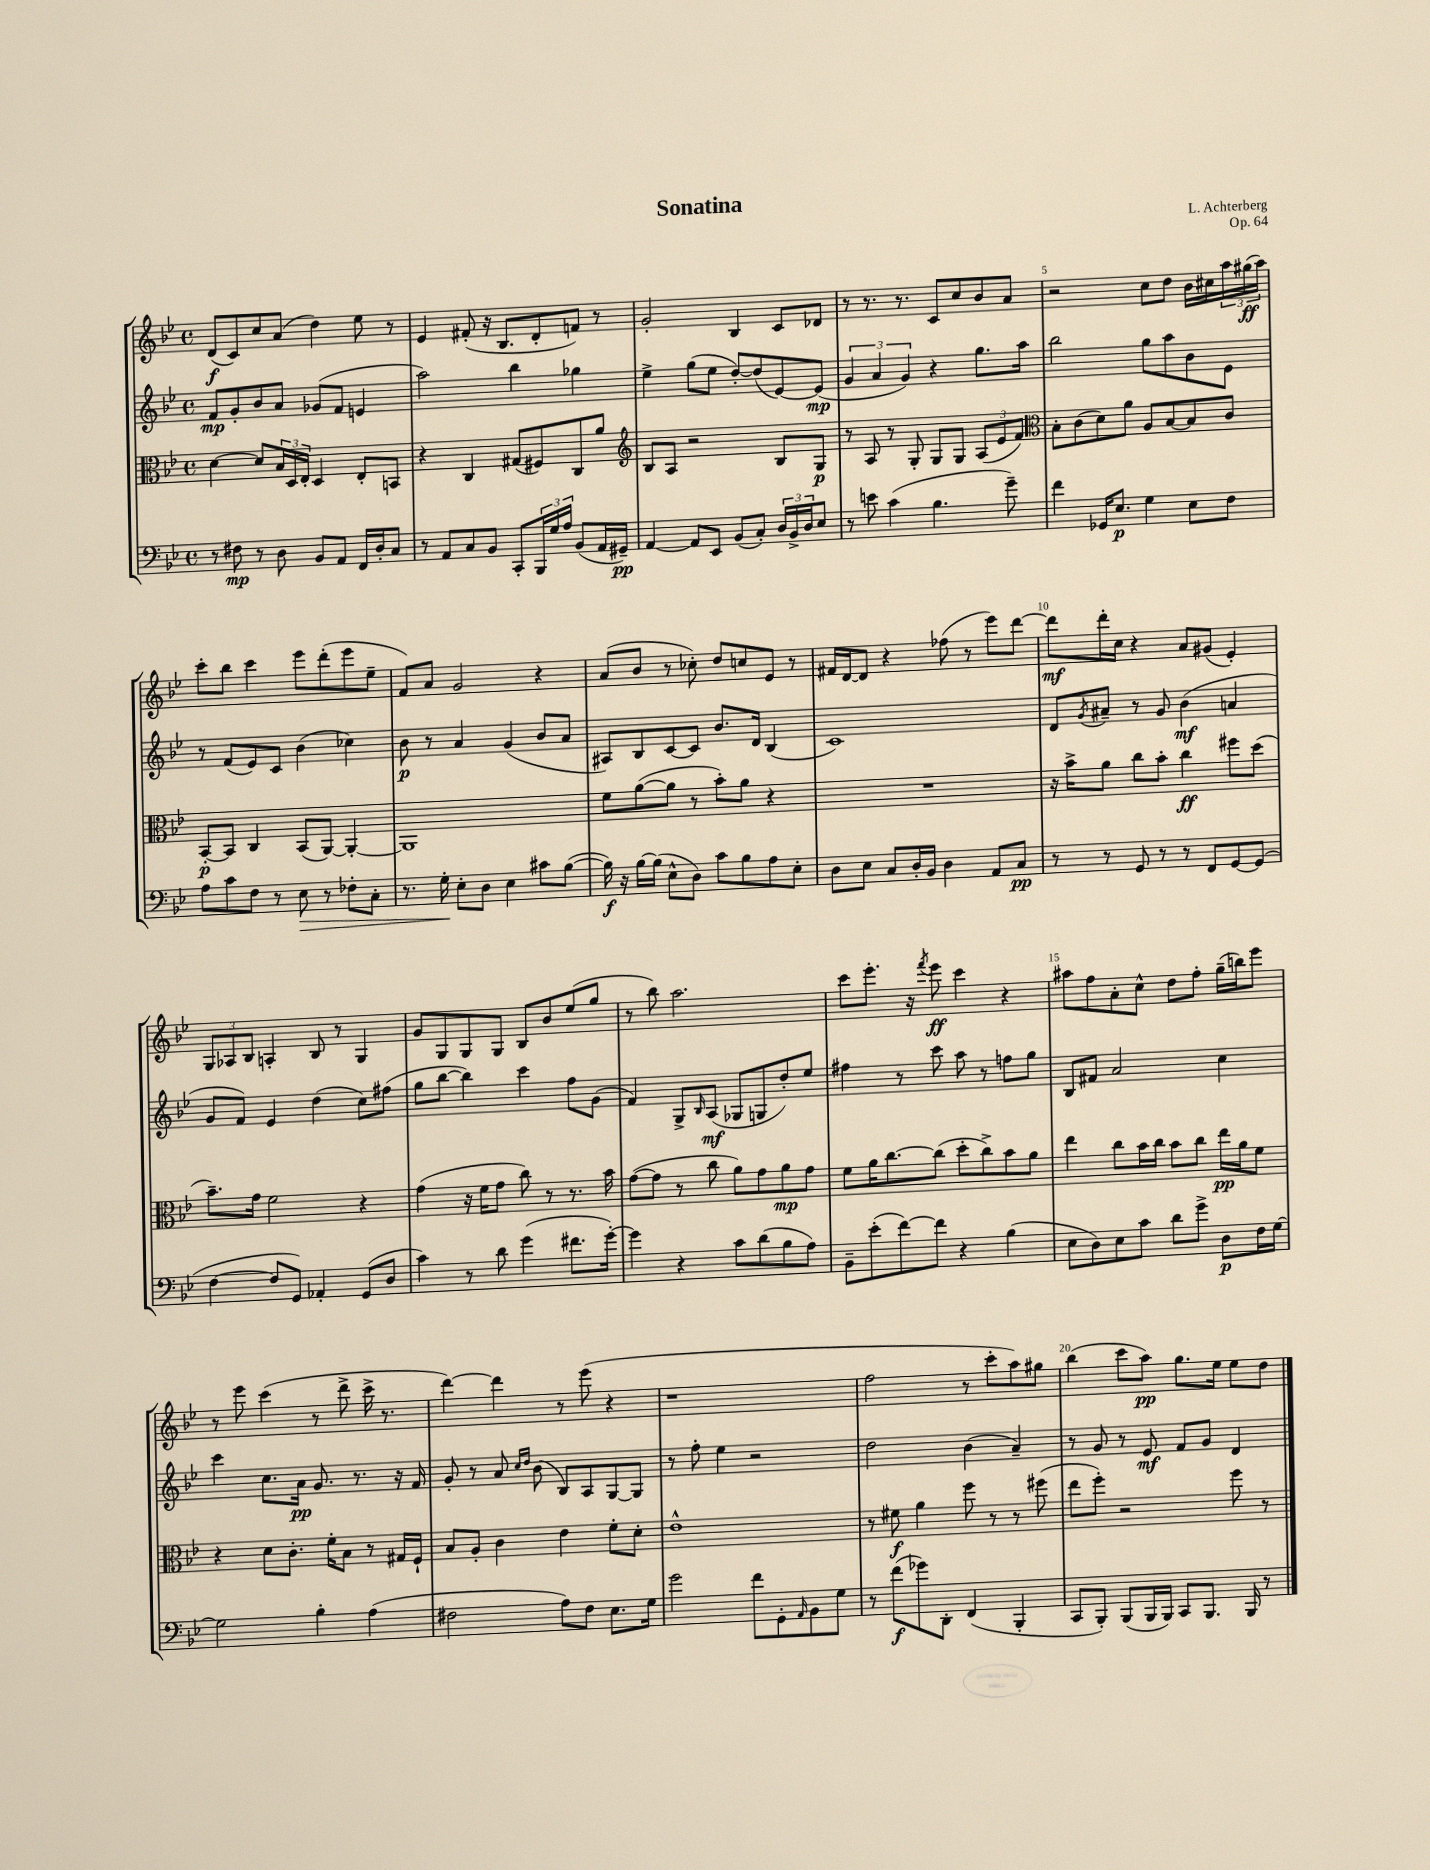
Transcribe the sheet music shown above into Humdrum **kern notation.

**kern	**kern	**kern	**kern
*staff4	*staff3	*staff2	*staff1
*clefF4	*clefC3	*clefG2	*clefG2
*k[b-e-]	*k[b-e-]	*k[b-e-]	*k[b-e-]
*M4/4	*M4/4	*M4/4	*M4/4
*met(c)	*met(c)	*met(c)	*met(c)
8r	[4d	8f	(8d
8F#	.	8g'	8c)
8r	8d]	8b-	8cc
8D	24B-	8a	(8a
.	24D	.	.
.	24E-'	.	.
8BB-	4D	(8g-	4dd)
8AA	.	8f	.
16FF	8E-'	4e	8ee-
16D'	.	.	.
8C	8BB	.	8r
=	=	=	=
8r	4r	2aa)	4e-
8AA	.	.	.
8C	4C	.	(8f#'
8BB-	.	.	16r
.	.	.	8.B-
8CC'	(8G#	4bb-	.
24BBB-	8F#)	.	8d'
24G	.	.	.
24A	.	.	.
(8BB-	8C	4gg-	8f)
16AA	8a	.	8r
16GG#~)	.	.	.
=	=	=	=
*	*clefG2	*	*
[4AA	8B-	4ee-^	2g'
.	8A	.	.
8AA]	2r	(8gg	.
8EE-	.	8ee-	.
(8BB-	.	[8dd')	4B-
8C')	.	(8dd]	.
24D	8B-	[8e-)	8c
24BB-^	.	.	.
24D	.	.	.
8E-	8G	(8e-]	8d-
=	=	=	=
8r	8r	6g	8r
8e	8A	.	8.r
.	.	6a	.
(4c	8r	.	.
.	.	.	8.r
.	.	6g)	.
.	8G'	.	.
4.B-	8G	4r	8c
.	8G	.	8cc
.	(12A	8.gg	8b-
.	12e-	.	.
8g~)	.	.	8a
.	12f)	.	.
.	.	16aa	.
=	=	=	=
*	*clefC3	*	*
4f	8B-'	2bb-	2r
.	(8c	.	.
16GG-	8d)	.	.
8.E-	.	.	.
.	8a	.	.
4G	8A	8gg	8cc
.	[8B-	8aa	8dd
8E-	8B-]	8b-	16b-
.	.	.	16cc#
8F	8c	8e-	24aa
.	.	.	(24gg#
.	.	.	24aa)
=	=	=	=
8A	[8BB-'	8r	8ccc'
8c	8BB-]	(8f	8bb-
8F	4C	8e-)	4ccc
8r	.	8c	.
8E-	(8BB-	(4b-	8eee-
8r	[8AA)	.	(8ddd'
8F-'	4AA'_	4cc-)	8eee-
8C'	.	.	8ee-~
=	=	=	=
8.r	1AA]	8b-	8f)
.	.	8r	8a
16G'	.	.	.
8E-'	.	4a	2g
8D	.	.	.
4E-	.	(4g	.
8c#	.	8b-	4r
([8B-	.	8a	.
=	=	=	=
16B-])	8f	8A#)	(8a
16r	.	.	.
[16B-	([8a	8B-	8b-
(16B-]	.	.	.
8E-^^	8a]	[8c	8r
8D)	8r	8c]	8cc-')
8c	8b-')	8.b-	8dd
8B-	8a	.	8cc
.	.	16d	.
8A	4r	(4B-	8e-
8E-'	.	.	8r
=	=	=	=
8D	1r	1c)	16f#
.	.	.	[16d
8E-	.	.	8d]
8C	.	.	4r
16D'	.	.	.
16BB-	.	.	.
4D	.	.	(8ff-
.	.	.	8r
8AA	.	.	8eee-)
8C	.	.	[8ddd
=	=	=	=
8r	16r	8d	8ddd]
.	16b-^	.	.
.	.	8qg	.
8r	8a	8a#~	16ddd'
.	.	.	16cc
8GG	8cc	8r	4r
8r	8b-'	8g	.
8r	4cc	(4b-	8a
8FF	.	.	(8g#
[8GG	8ff#	4a	4e-')
(8GG]	(8dd	.	.
=	=	=	=
[4F	8.b-~)	8g	12G
.	.	.	12A-
.	.	8f)	.
.	.	.	12B-
.	16g	.	.
8F]	2f	4e-	4A'
8GG)	.	.	.
4AA-'	.	(4dd	8B-
.	.	.	8r
(8GG	4r	8cc)	4G
8D	.	(8ff#	.
=	=	=	=
4c)	(4g	8gg	8g
.	.	[8bb-	8G
8r	16r	4bb-])	8G
.	16f	.	.
8d	8g	.	8G
(4g	8cc)	4ccc	8B-
.	8r	.	8b-
8.f#	8.r	8ff	(8ee-
.	.	(8g	8gg
[16g')	16b-	.	.
=	=	=	=
4g]	([8g	4f)	8r
.	8g]	.	8bb-)
4r	8r	8G^	2.aa
.	.	16qqB-	.
.	8cc	(8A	.
8c	8a)	8G-	.
(8d	8g	8G	.
8B-	8a	8dd')	.
8A)	8g	8ee-	.
=	=	=	=
8BB-~	8f	4ff#	8ccc
(8e-'	16a	.	8.eee-'
.	[8.cc	.	.
[8f)	.	8r	.
.	.	.	16r
.	.	.	8qfff
8f]	(8cc]	8ccc	8eee-
4r	8dd'	8aa	4ccc
.	8cc^)	8r	.
(4B-	8b-	8ff	4r
.	8a	8gg	.
=	=	=	=
8E-	4ee-	8B-	8aa#
8D)	.	8f#	8ff
8E-	8cc	2a	8a'
8c	16b-	.	8cc^^
.	16cc	.	.
8d	8b-	.	8dd
8g^	8cc	.	8ff'
8D	16ee-	4cc	(16gg~
.	16a	.	16bb)
16F	8f	.	8eee-
[16G	.	.	.
=	=	=	=
2G]	4r	4ccc	8r
.	.	.	8eee-
.	8d	8.cc	(4ccc
.	8.c'	.	.
.	.	16a	.
4B-'	.	8.g	8r
.	16f'	.	.
.	8B-	.	8ddd^
.	.	8.r	.
(4A	8r	.	16ccc^
.	.	.	8.r
.	16G#	16r	.
.	16F`	16f	.
=	=	=	=
2F#	8B-	8g'	[4ddd)
.	8A'	8r	.
.	4c	8a	4ddd]
.	.	16qqcc	.
.	.	16qqdd	.
.	.	(8b-	.
8A)	4e-	8B-)	8r
8F#	.	8A	(8eee-
8.E-	8f'	[8G	4r
.	8d'	8G]	.
16G	.	.	.
=	=	=	=
2g	1e-^^	8r	1r
.	.	8ff'	.
.	.	4ee-	.
8f	.	2r	.
8GG'	.	.	.
16qqAA	.	.	.
8BB-	.	.	.
8G	.	.	.
=	=	=	=
8r	8r	2dd	2ff
(8f	8f#	.	.
8g-)	4a	.	.
8DD'	.	.	.
(4FF	8ff	(4b-	8r
.	8r	.	8ccc'
4BBB-'	8r	4a~)	8aa)
.	(8ff#	.	8gg#
=	=	=	=
8CC	8ee-	8r	(4bb-
8BBB-')	8ff')	8g	.
(8BBB-	2r	8r	8ccc
16BBB-	.	8e-	8aa)
16BBB-)	.	.	.
8CC	.	8f	8.gg
8.BBB-	.	8g	.
.	.	.	16ee-
.	8ff	4d	8ee-
16BBB-	.	.	.
8r	8r	.	8dd
==	==	==	==
*-	*-	*-	*-
